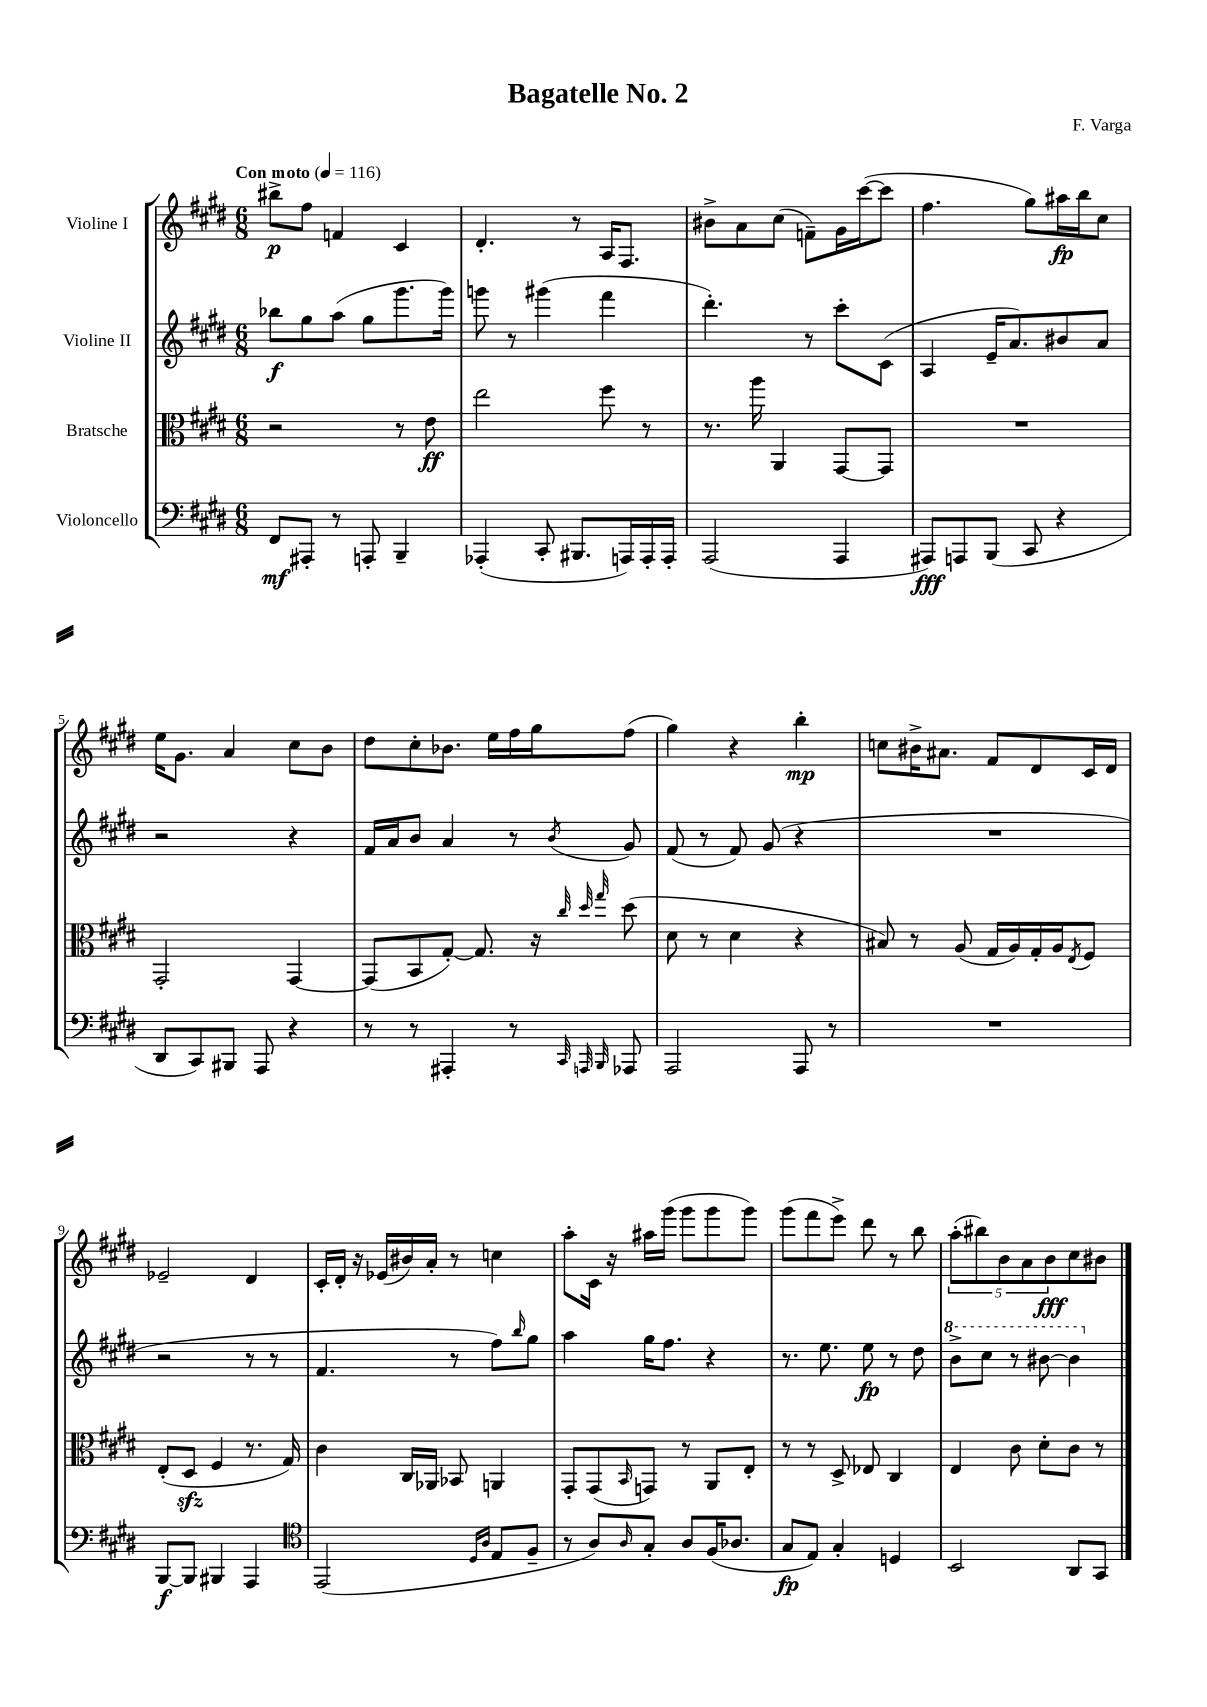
\header { title = "Bagatelle No. 2" composer = "F. Varga" }
<<
\new StaffGroup <<
\new Staff = "s0" \with { instrumentName = "Violine I" } {
    \clef treble \key e \major \numericTimeSignature \time 6/8 \tempo "Con moto" 4 = 116
    bis''8->\p fis''8 f'4 cis'4 |
    dis'4.-. r8 a16 fis8. |
    bis'8-> a'8 cis''8( f'8--) gis'16 cis'''16~( cis'''8 |
    fis''4. gis''8) ais''16\fp b''16 cis''8 |
    e''16 gis'8. a'4 cis''8 b'8 |
    dis''8 cis''8-. bes'8. e''16 fis''16 gis''16 fis''8( |
    gis''4) r4 b''4-.\mp |
    c''8 bis'16-> ais'8. fis'8 dis'8 cis'16 dis'16 |
    ees'2-- dis'4 |
    cis'16-. dis'16-. r16 ees'16( bis'16) a'16-. r8 c''4 |
    a''8-. cis'16 r16 ais''16 gis'''16( gis'''8 gis'''8 gis'''8) |
    gis'''8( fis'''8 e'''8->) dis'''8 r8 b''8 |
    \tuplet 5/4 { a''8-.( bis''8) b'8 a'8 b'8\fff } cis''8 bis'8 \bar "|." |
}
\new Staff = "s1" \with { instrumentName = "Violine II" } {
    \clef treble \key e \major \numericTimeSignature \time 6/8
    bes''8\f gis''8 a''8( gis''8 gis'''8. gis'''16) |
    g'''8 r8 gis'''4( fis'''4 |
    dis'''4.-.) r8 cis'''8-. cis'8( |
    a4 e'16-- a'8.) bis'8 a'8 |
    r2 r4 |
    fis'16 a'16 b'8 a'4 r8 \acciaccatura { b'8 } gis'8 |
    fis'8( r8 fis'8) gis'8( r4 |
    R2. |
    r2 r8 r8 |
    fis'4. r8 fis''8) \grace { b''16 } gis''8 |
    a''4 gis''16 fis''8. r4 |
    r8. e''8. e''8\fp r8 dis''8 |
    \ottava #1 b''8-> cis'''8 r8 bis''8~ bis''4 \ottava #0 \bar "|." |
}
\new Staff = "s2" \with { instrumentName = "Bratsche" } {
    \clef alto \key e \major \numericTimeSignature \time 6/8
    r2 r8 e'8\ff |
    e''2 fis''8 r8 |
    r8. a''16 a,4 gis,8~ gis,8 |
    R2. |
    gis,2-. gis,4~ |
    gis,8( b,8 gis8~-.) gis8. r16 \grace { cis''32 dis''32 gis''32 } dis''8( |
    dis'8 r8 dis'4 r4 |
    bis8) r8 a8( gis16 a16) gis16-. a16 \acciaccatura { e8 } fis8 |
    e8-.( dis8\sfz fis4 r8. gis16) |
    cis'4 cis16 aes,16 bes,8 a,4 |
    gis,8-. gis,8( \grace { b,16 } g,8) r8 a,8 e8-. |
    r8 r8 dis8-> ees8 cis4 |
    e4 cis'8 dis'8-. cis'8 r8 \bar "|." |
}
\new Staff = "s3" \with { instrumentName = "Violoncello" } {
    \clef bass \key e \major \numericTimeSignature \time 6/8
    fis,8\mf ais,,8-. r8 a,,8-. b,,4-- |
    aes,,4-.( cis,8-. bis,,8. a,,16) a,,16-. a,,16-. |
    a,,2( a,,4 |
    ais,,8\fff) a,,8 b,,8( cis,8 r4 |
    dis,8 cis,8) bis,,8 a,,8 r4 |
    r8 r8 ais,,4-. r8 \grace { cis,32 a,,32 b,,32 } aes,,8 |
    a,,2 a,,8 r8 |
    R2. |
    b,,8~\f b,,8 bis,,4 a,,4 |
    \clef tenor e,2( \grace { dis16 a16 } e8 fis8-- |
    r8 a8) \grace { a16 } gis8-. a8 fis16( aes8. |
    gis8\fp e8) gis4-. d4 |
    b,2 a,8 gis,8 \bar "|." |
}
>>
>>
